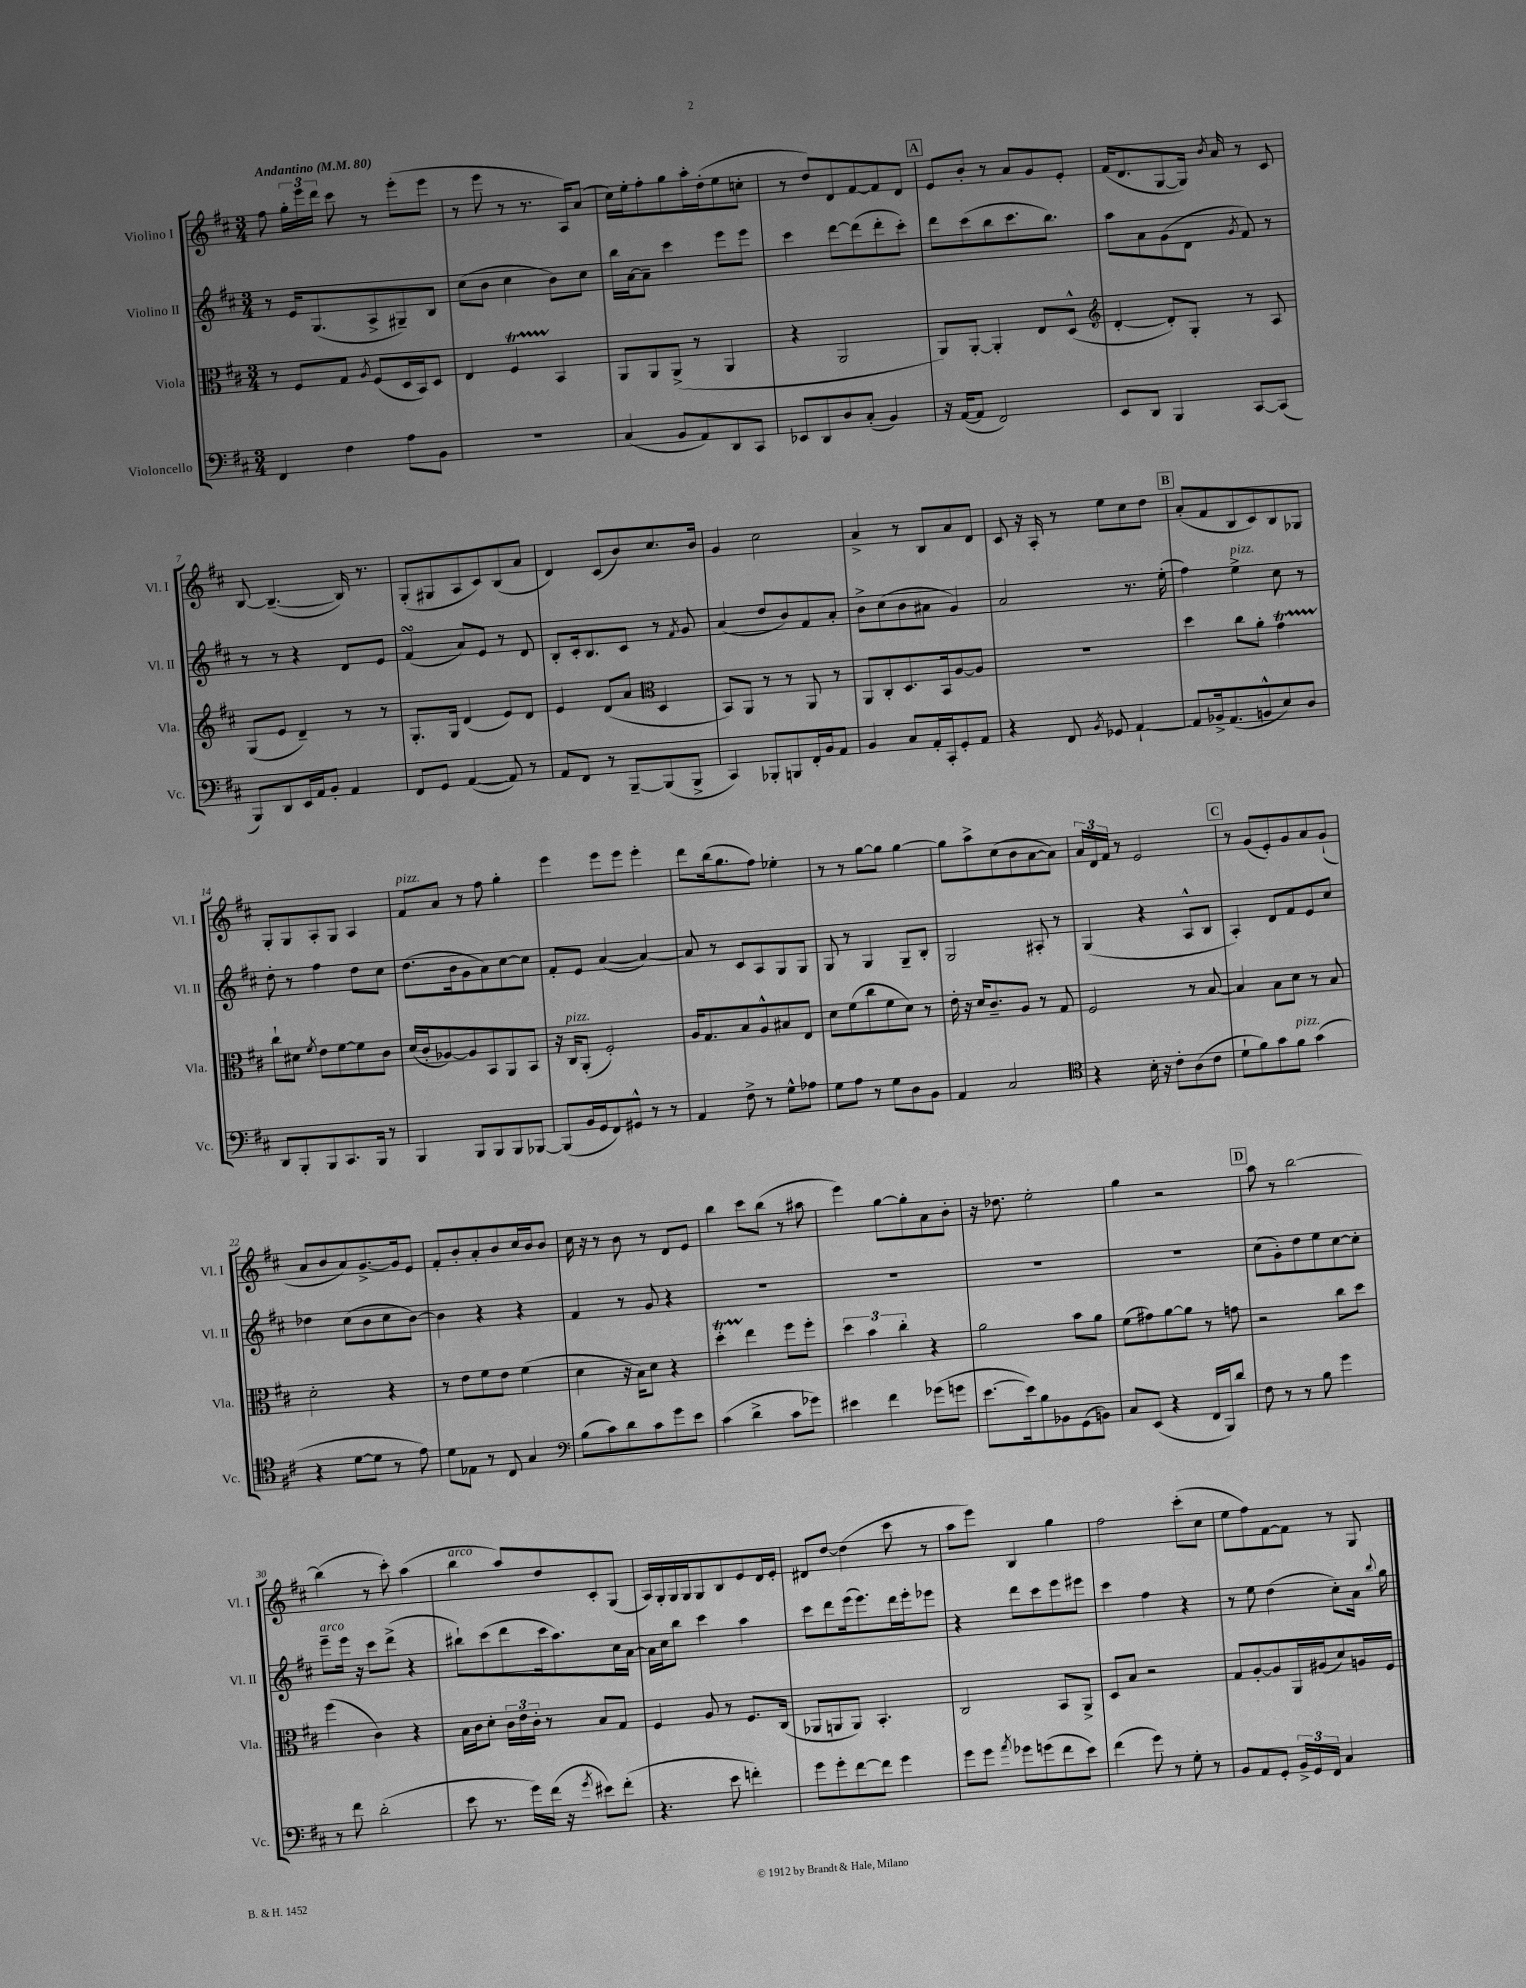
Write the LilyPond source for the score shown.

<<
\new StaffGroup <<
\new Staff = "s0" \with { instrumentName = "Violino I" shortInstrumentName = "Vl. I" } {
    \clef treble \key d \major \numericTimeSignature \time 3/4 \tempo "Andantino" 4 = 80
    \autoBeamOff fis''8 \tuplet 3/2 { g''16[-. e'''16 d'''16] } cis'''8 r8 e'''8[-.( e'''8] |
    r8 e'''8 r8 r8. a16[) a'8]( |
    cis''16[) e''16-. fis''8-. g''8 a''16-. d''16-.( e''8 c''8]-. |
    r8 d''8[) d'8 fis'8~ fis'8 d'8] |
    \mark \markup { \box "A" } e'8[ b'8]-. r8 a'8[ g'8 e'8]-. |
    fis'16[( d'8. g8~ g16]) \acciaccatura { b'8 } a'16 r8 cis'8 |
    b8~ b4.~--( b16) r8. |
    g8[-.( gis8 a8 cis'8) b8( a'8] |
    d'4) cis'8[( b'8) cis''8. b'16] |
    g'4 cis''2 |
    a'4-> r8 b8[ a'8 d'8] |
    cis'8 r16 a16-. r8 e''8[ cis''8 d''8] |
    \mark \markup { \box "B" } a'8[-.( fis'8 b8 cis'8) b8 ges8] |
    g8[-. g8 a8-. g8] a4 |
    fis'8[^\markup { \italic "pizz." } a'8] r8 fis''8 g''4-. |
    e'''4 e'''8[ e'''8] e'''4-. |
    d'''8[ b''16( g''8. fis''8]) ees''4-. |
    r8 r8 g''8[~ g''8] g''4~ |
    g''8[ a''8-> cis''8( b'8 a'8~ a'8]) |
    \tuplet 3/2 { a'16[ d'16 fis'16] } r8 e'2 |
    \mark \markup { \box "C" } r8 g'8[( e'8-.) g'8 a'8 g'8]-!( |
    a'8[ b'8 a'8) g'8.~-> g'16 e'8] |
    fis'8[-. b'8-. a'8-. b'8 cis''16 b'16 b'8] |
    cis''16 r16 r8 b'8 r8 d'8[ e'8] |
    b''4 cis'''8[ b''8]( r8 ais''8 |
    e'''4) g''8[~ g''8-. a'8 b'8]-. |
    r16 des''8. e''2-. |
    g''4 r2 |
    \mark \markup { \box "D" } a''8 r8 b''2~ |
    b''4( r8 cis'''8-.) a''4( |
    b''4^\markup { \italic "arco" } a''8[) d''8 cis'8-. g8]( |
    a16[) g16-. g16 g16 g8 b8 e'8 d'16 e'16]-. |
    dis'8[ d''8]~ d''4( cis'''8 r8 |
    a''8[ e'''8]) b4 g''4 |
    fis''2 cis'''8[-.( cis''8] |
    e''8[ fis''8) fis'8~ fis'8] r8 g8 \bar "|." |
}
\new Staff = "s1" \with { instrumentName = "Violino II" shortInstrumentName = "Vl. II" } {
    \clef treble \key d \major \numericTimeSignature \time 3/4
    \autoBeamOff r8 e'16[ g8.( a8-> gis8--) b8] |
    cis''8[( b'8] cis''4 b'8[) cis''8] |
    b''16[ a'16~ a'8]-- cis'''4 e'''8[ e'''8] |
    cis'''4 d'''8[~ d'''8( d'''8-. cis'''8]-.) |
    \mark \markup { \box "A" } d'''8[ cis'''8( b''8 cis'''8. b''8.]) |
    a''8[ a'8 g'8( d'8] \acciaccatura { g'8 } fis'8) r8 |
    r8 r8 r4 d'8[ e'8] |
    fis'4\turn( a'8[) e'8] r8 d'8 |
    b8[-. cis'16-. b8. cis'8] r8 \acciaccatura { fis'8 } g'8 |
    a'4( d''8[ b'8) fis'8 a'8]-. |
    b'8[-> cis''8( b'8 ais'8] g'4) |
    a'2 r8. e''16-.( |
    \mark \markup { \box "B" } fis''4) e''4->^\markup { \italic "pizz." } cis''8 r8 |
    d''8-. r8 fis''4 d''8[ cis''8] |
    d''8.[( b'16 g'8 a'8) cis''8~ cis''8] |
    fis'8[-. e'8] a'4~( a'4~) |
    a'8 r8 cis'8[ a8 g8 g8] |
    g8 r8 g4 g8[-- b8]-. |
    g2 ais8-. r8 |
    g4( r4 a8[-^ b8] |
    \mark \markup { \box "C" } a4-.) d'8[ fis'8 e'8 cis''8] |
    des''4 cis''8[( b'8 cis''8 b'8]~) |
    b'4 r4 r4 |
    fis'4 r8 g'8 r4 |
    R2. |
    R2. |
    R2. |
    R2. |
    \mark \markup { \box "D" } cis''8[( g'8-.) d''8 e''8 cis''8~ cis''8]-. |
    e'''8[--^\markup { \italic "arco" } e'''16] r16 cis'''8[ d'''8]->( r4 |
    bis''8[-!) cis'''8( d'''8 cis'''16 a''8.) cis''16 a'16]~ |
    a'16[ cis''16 b''8] cis'''4 a''4 |
    cis'''8[ d'''8 e'''16( e'''8.) d'''16 e'''16-. ees'''8] |
    r4 d'''8[ cis'''8 e'''8 eis'''8] |
    cis'''4 fis''4 r4 |
    r8 e''8 d''4( cis''8[-.) a'16] \appoggiatura { b''8 } g''16 \bar "|." |
}
\new Staff = "s2" \with { instrumentName = "Viola" shortInstrumentName = "Vla." } {
    \clef alto \key d \major \numericTimeSignature \time 3/4
    \autoBeamOff r8 fis8[ g8] \acciaccatura { a8 } fis8[( d16 b,16) d8] |
    e4 fis4\startTrillSpan b,4\stopTrillSpan |
    a,8[ a,8 a,8]->( r8 a,4 |
    r4 a,2 |
    \mark \markup { \box "A" } a,8[) a,8]~-. a,4-. e8[ d8]-^( |
    \clef treble d'4~-. d'8[-.) g8]-. r8 a8 |
    g8[( e'8] d'4--) r8 r8 |
    g8.[-. g16] d'4( e'8[) d'8] |
    e'4 d'8[( a'8] \clef alto d4 |
    b,8[) a,8] r8 r8 a,8 r8 |
    a,8[ cis8-. d8. b,16 a8~ a8] |
    R2. |
    \mark \markup { \box "B" } d''4 cis''8[ a'8]-. g'4\startTrillSpan |
    cis''8[-!\stopTrillSpan dis'8] \acciaccatura { fis'8 } e'8[ fis'8~ fis'8 cis'8] |
    d'16[( cis'16-. aes8~) aes8 b,8 a,8 b,8] |
    r16 cis16[^\markup { \italic "pizz." } a,8]-.( fis2-.) |
    a16[ g8. b8 a8-^ bis8 e8] |
    d'8[ fis'8( cis''8 fis'8 d'8]) r8 |
    e'16-. r16 d'16[ cis'8.-- a8] r8 g8 |
    fis2 r8 b8~ |
    \mark \markup { \box "C" } b4 b8[ d'8] r8 b8 |
    d'2-. r4 |
    r8 e'8[ fis'8 e'8] fis'4( |
    d'4 r16 b16[) d'8] r4 |
    d''4-.\startTrillSpan e''4\stopTrillSpan fis''8[ fis''8]-. |
    \tuplet 3/2 { d''4 b'4 cis''4-. } r4 |
    a'2 b'8[ a'8] |
    fis'8[( gis'8) a'8~ a'8] r8 g'8 |
    \mark \markup { \box "D" } r2 cis''8[ d''8] |
    fis''4( cis'4) r4 |
    b16[ cis'16 d'8]-. \tuplet 3/2 { cis'16[ e'16 cis'16]-. } r8 b8[ g8] |
    fis4 a8 r8 fis8.[ cis16]( |
    aes,8[ a,8 a,8]) b,4.-. |
    cis2 b,8[ a,8]-> |
    d8[ b8] r2 |
    g8[ a8~-. a8 a,16 ais16( d'8) a16 fis16] \bar "|." |
}
\new Staff = "s3" \with { instrumentName = "Violoncello" shortInstrumentName = "Vc." } {
    \clef bass \key d \major \numericTimeSignature \time 3/4
    \autoBeamOff fis,4 fis4 a8[ b,8] |
    R2. |
    cis4( b,8[ a,8) d,8 cis,8] |
    ees,8[ d,8 d8 cis8]-.( b,4) |
    \mark \markup { \box "A" } r16 a,16[~( a,8] fis,2) |
    e,8[ d,8] b,,4 cis,8[~ cis,8]( |
    b,,8[) d,8 e,16 a,16 b,8]-. a,4 |
    fis,8[ g,8] a,4~( a,8) r8 |
    a,8[ fis,8] r8 b,,8[~-- b,,8( b,,8]-> |
    cis,4) bes,,8[-. b,,8 fis,16-. b,16 a,8] |
    b,4 cis8[ a,16-. cis,16-. g,8-. a,8] |
    r4 fis,8 \acciaccatura { b,8 } ges,8 a,4~-! |
    \mark \markup { \box "B" } a,8[ bes,16-> a,8.( b,8-^ e8) d8] |
    d,8[ b,,8-. b,,8 cis,8. b,,16] r8 |
    b,,4 b,,8[ b,,8 b,,8 bes,,8]~ |
    bes,,8[( b,16 g,16 fis,8) gis,8]-^ r8 r8 |
    a,4 fis8-> r8 g8[-^ aes8] |
    g8[ a8] r8 g8[ d8 b,8] |
    a,4 cis2 |
    \clef tenor r4 b16-. r16 cis'8[-. a8( cis'8] |
    \mark \markup { \box "C" } d'8[-! fis'8) g'8 fis'8]^\markup { \italic "pizz." } g'4( |
    r4 d'8[~ d'8] r8 e'8) |
    d'8[ ees8] r8 cis8 g4 |
    \clef bass b8[( cis'8) d'8 cis'8 g'8 e'8] |
    cis'4( d'4-> cis'8[ ges'8]) |
    eis'4 fis'4 ges'8[( g'8] |
    e'8.[~ e'16) b8 bes,8 g,8( b,8]) |
    cis8[ e,8]( r4 fis,16[ b,,16) d'8] |
    \mark \markup { \box "D" } fis8 r8 r8 b8 g'4 |
    r8 fis'8 d'2-.( |
    e'8 r8. g'16[) fis'16]( r16 \acciaccatura { g'8 } eis'8[) fis'8]-.( |
    r4. e'8 f'4-.) |
    g'8[ g'8-. fis'8~ fis'8] g'4 |
    g'8[ g'8] \acciaccatura { a'8 } ges'8[ g'8( fis'8 e'8]) |
    fis'4( g'8) r8 g8-. r8 |
    b,8[ a,8 g,8]-. \tuplet 3/2 { b,16[-> g,16 fis,16] } cis4 \bar "|." |
}
>>
>>
